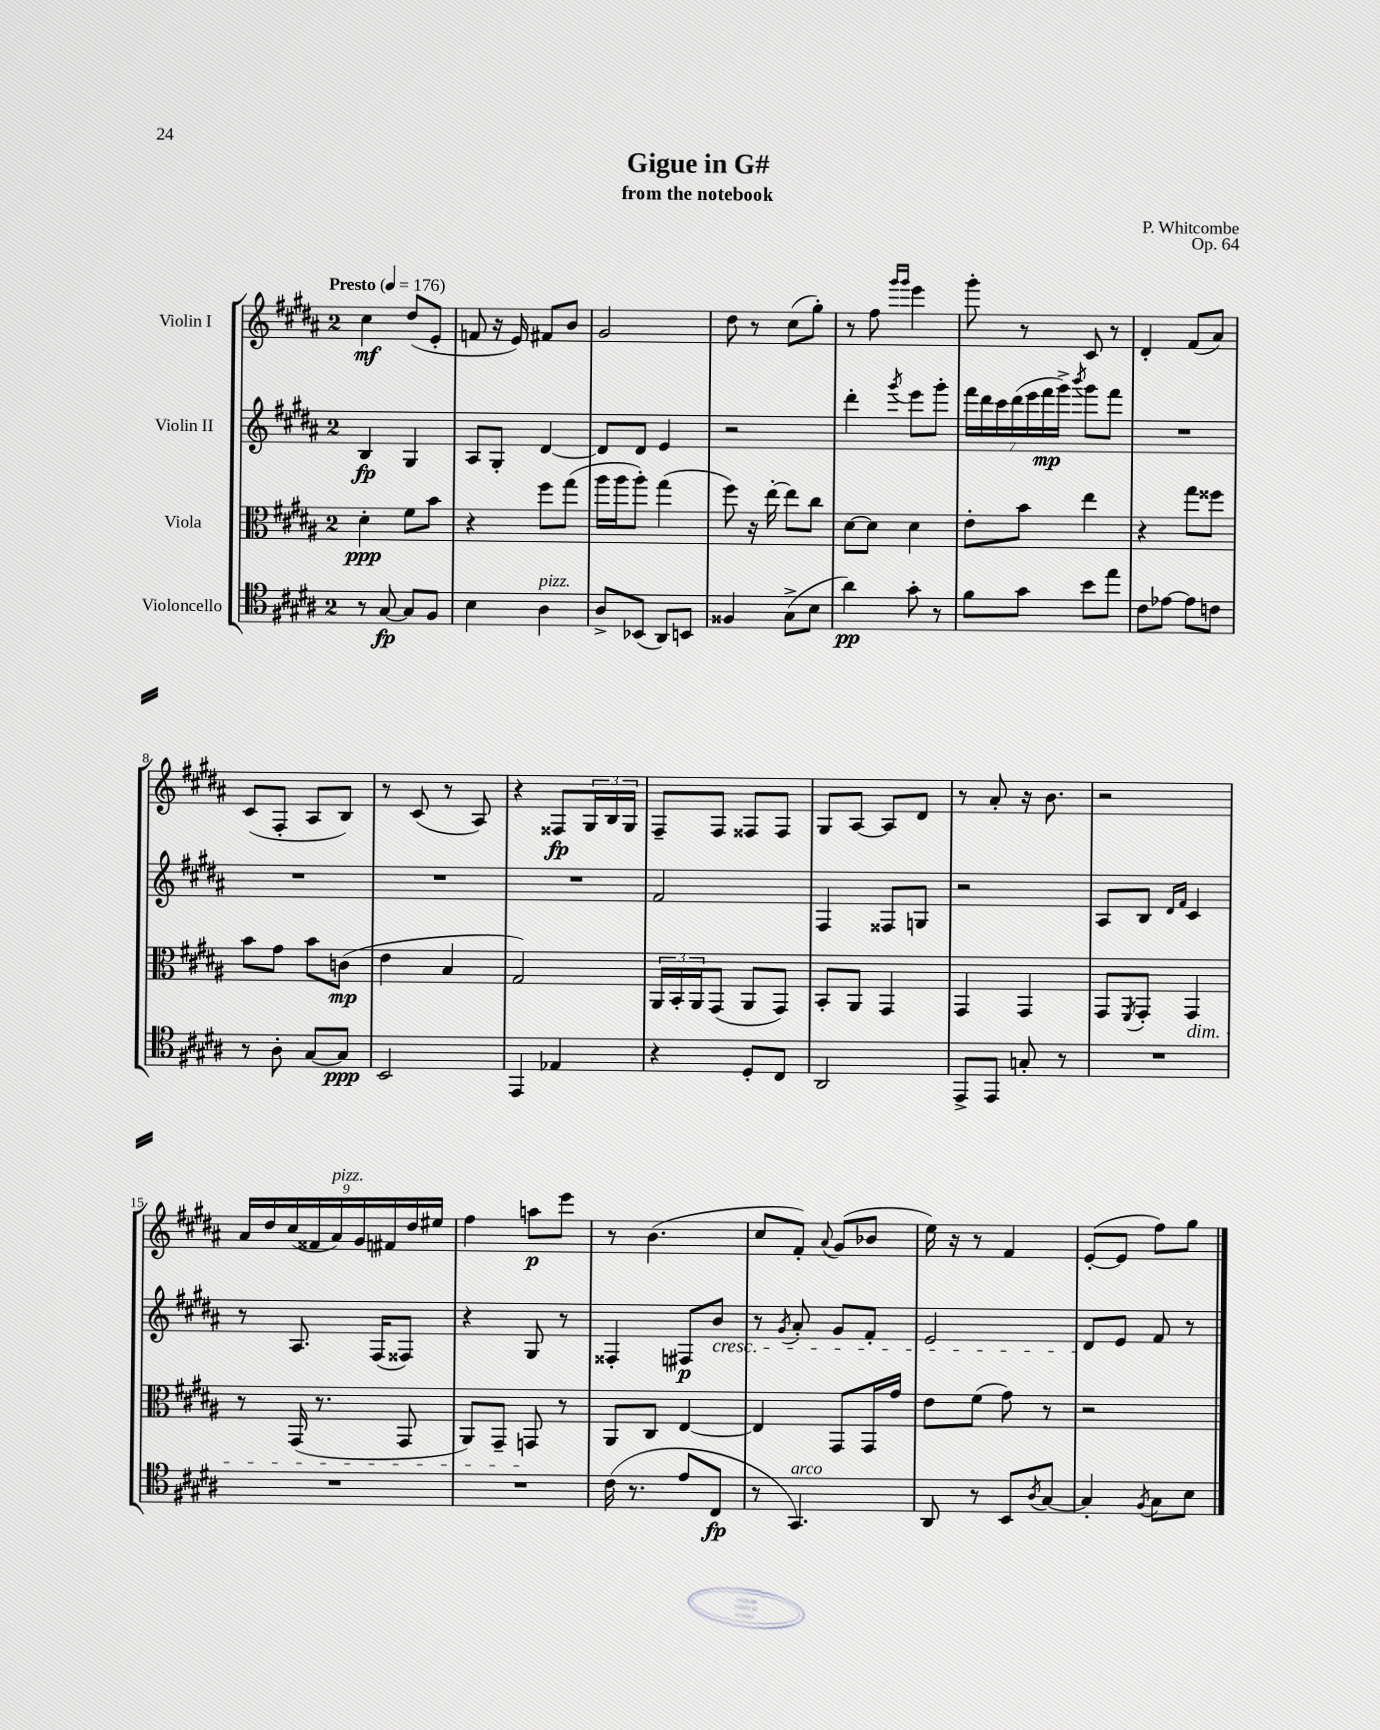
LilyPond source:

\header { title = "Gigue in G#" composer = "P. Whitcombe" subtitle = "from the notebook" opus = "Op. 64" }
<<
\new StaffGroup <<
\new Staff = "s0" \with { instrumentName = "Violin I" } {
    \clef treble \key b \major \once \override Staff.TimeSignature.style = #'single-digit \time 2/4 \tempo "Presto" 4 = 176
    cis''4\mf dis''8( e'8-. |
    f'8 r16 e'16) fis'8 b'8 |
    gis'2 |
    dis''8 r8 cis''8( gis''8-.) |
    r8 fis''8 \grace { gis'''16 gis'''16 } e'''4 |
    gis'''8-. r8 cis'8 r8 |
    dis'4-. fis'8( ais'8) |
    cis'8( fis8-. ais8 b8) |
    r8 cis'8( r8 ais8) |
    r4 fisis8\fp \tuplet 3/2 { gis16 b16 gis16 } |
    fis8-- fis8 fisis8 fisis8 |
    gis8 ais8~ ais8 dis'8 |
    r8 ais'8-. r16 b'8. |
    r2 |
    \tuplet 9/8 { ais'16 dis''16 cis''16( fisis'16 ais'16^\markup { \italic "pizz." }) gis'16 fis'16 dis''16 eis''16 } |
    fis''4 a''8\p e'''8 |
    r8 b'4.( |
    cis''8 fis'8-.) \appoggiatura { ais'8 } gis'8( bes'8 |
    e''16) r16 r8 fis'4 |
    e'8~-.( e'8 fis''8) gis''8 \bar "|." |
}
\new Staff = "s1" \with { instrumentName = "Violin II" } {
    \clef treble \key b \major \once \override Staff.TimeSignature.style = #'single-digit \time 2/4
    b4\fp gis4 |
    ais8 gis8-. dis'4~ |
    dis'8 dis'8 e'4 |
    r2 |
    dis'''4-. \acciaccatura { gis'''8 } e'''8 gis'''8-. |
    \tuplet 7/4 { fis'''16 dis'''16 cis'''16 dis'''16( e'''16 fis'''16\mp gis'''16->) } \acciaccatura { b'''8 } gis'''8 fis'''8 |
    R2 |
    R2 |
    R2 |
    R2 |
    fis'2 |
    fis4 fisis8 g8 |
    r2 |
    ais8 b8 \grace { dis'16 fis'16 } cis'4 |
    r8 ais8. fis16( fisis8) |
    r4 gis8 r8 |
    fisis4-. fis8\p b'8\cresc |
    r8 \acciaccatura { gis'8 } ais'8-. gis'8 fis'8-. |
    e'2 |
    dis'8\! e'8 fis'8 r8 \bar "|." |
}
\new Staff = "s2" \with { instrumentName = "Viola" } {
    \clef alto \key b \major \once \override Staff.TimeSignature.style = #'single-digit \time 2/4
    dis'4-.\ppp fis'8 b'8 |
    r4 fis''8 gis''8( |
    ais''16 ais''16 ais''8-.) gis''4( |
    fis''8) r16 e''16~-. e''8 cis''8 |
    dis'8~ dis'8 dis'4 |
    e'8-. b'8 e''4 |
    r4 gis''8 fisis''8 |
    b'8 gis'8 b'8 c'8\mp( |
    e'4 b4 |
    gis2) |
    \tuplet 3/2 { ais,16 b,16-. ais,16 } gis,8( ais,8 gis,8) |
    b,8-. ais,8 gis,4 |
    gis,4 gis,4 |
    gis,8 \acciaccatura { fis,8 } gis,8-. gis,4\dim |
    r8 gis,16( r8. gis,8 |
    ais,8) gis,8-- g,8\! r8 |
    ais,8 cis8 e4~ |
    e4 gis,8 gis,16 gis'16 |
    e'8 fis'8( gis'8) r8 |
    r2 \bar "|." |
}
\new Staff = "s3" \with { instrumentName = "Violoncello" } {
    \clef tenor \key b \major \once \override Staff.TimeSignature.style = #'single-digit \time 2/4
    r8 gis8~\fp gis8 fis8 |
    b4 ais4^\markup { \italic "pizz." } |
    ais8-> bes,8( ais,8) b,8 |
    fisis4 gis8->( b8 |
    ais'4\pp) gis'8-. r8 |
    fis'8 gis'8 b'8 e''8 |
    cis'8 ees'8~ ees'8 c'8 |
    r8 ais8-. gis8~ gis8\ppp |
    b,2 |
    e,4 ees4 |
    r4 dis8-. cis8 |
    ais,2 |
    e,8-> e,8 g8-. r8 |
    R2 |
    R2 |
    R2 |
    cis'16( r8. e'8 cis8\fp |
    r8 gis,4.^\markup { \italic "arco" }) |
    ais,8 r8 b,8 \acciaccatura { ais8 } gis8~ |
    gis4-. \acciaccatura { fis8 } gis8 b8 \bar "|." |
}
>>
>>
